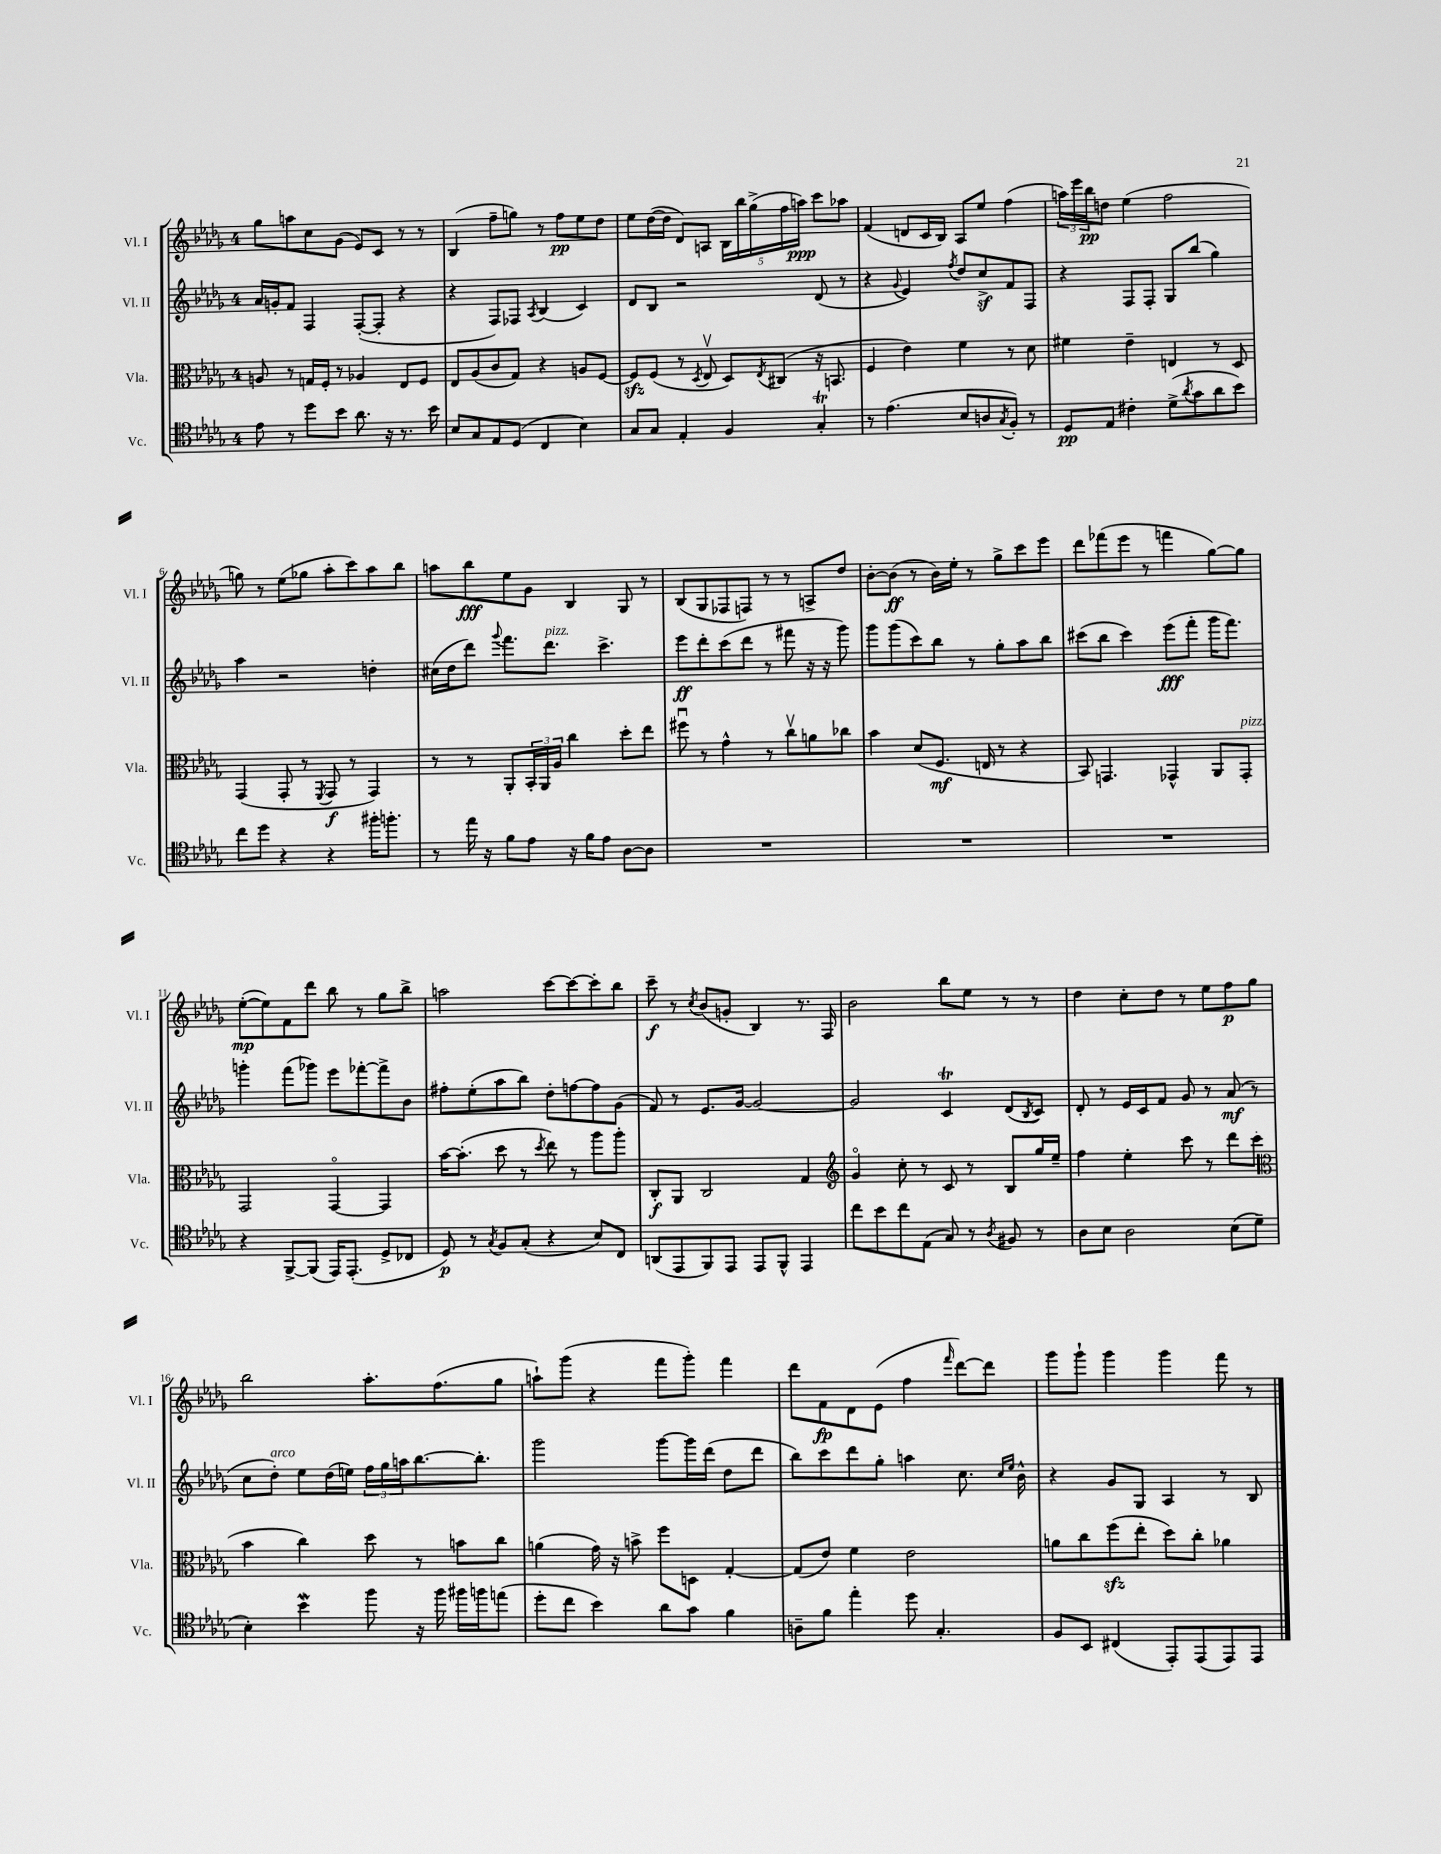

**kern	**kern	**kern	**kern
*staff4	*staff3	*staff2	*staff1
*clefC4	*clefC3	*clefG2	*clefG2
*k[b-e-a-d-g-]	*k[b-e-a-d-g-]	*k[b-e-a-d-g-]	*k[b-e-a-d-g-]
*M4/4	*M4/4	*M4/4	*M4/4
8e-	8A	16a-	8gg-
.	.	16g'	.
8r	8r	8f	8aa
8dd-	16G	4F	8cc
.	16F'	.	.
8b-	8r	.	(8g-
8.a-	4A-	([8F'	8e-)
.	.	8F']	8c
16r	.	.	.
8.r	8E-	4r	8r
.	8F	.	8r
16b-	.	.	.
=	=	=	=
8B-	8E-	4r	(4B-
8G-	(8A-	.	.
8E-	8c	8F)	8ff~
(8D-	8G-)	8F-	8gg)
.	.	8qA-	.
4C	4r	(4B-	8r
.	.	.	8ff
4B-)	8A	4c)	8ee-
.	[8F	.	8dd-
=	=	=	=
8G-	8F]	8d-	8ee-
8G-	(8F	8B-	([16dd-
.	.	.	16dd-]
4E-'	8r	2r	8d-)
.	8qD-	.	.
.	8E-v	.	8A
4F	8D-)	.	20B-
.	.	.	20bb-
.	.	.	(20gg-^
.	8qE-	.	.
.	(8C#	.	.
.	.	.	20ff
.	.	.	20aa)
4G-'	16r	(8d-	8ccc
.	8.BB	.	.
.	.	8r	8aa-
=	=	=	=
8r	4F	4r	(4f
(4.e-	.	.	.
.	.	8qqg-	.
.	4e-)	4e-)	8d
.	.	.	16c
.	.	.	16B-)
.	.	8qff	.
8B-	4f	8dd-	8A-
8A	.	8cc^	8ee-
8qG-	.	.	.
8F')	8r	8f	(4ff
8r	8d-	8F	.
=	=	=	=
8D-	4f#	4r	24aa)
.	.	.	24eee-
.	.	.	24bb-
8E-	.	.	8dd
4c#'	4e-~	8F	(4ee-
.	.	8F'	.
(8d-^	4E	8G-	2ff
8qa-	.	.	.
8g-	.	(8bb-	.
8a-	8r	4gg-)	.
8b-)	8D-	.	.
=	=	=	=
8cc	(4GG-	4aa-	8gg)
8dd-	.	.	8r
4r	8GG-'	2r	(8ee-
.	8r	.	8gg-
.	8qFF	.	.
4r	8GG-	.	8aa-'
.	8r	.	8ccc)
16ff#'	4GG-)	4dd'	8aa-
8.ff'	.	.	.
.	.	.	8bb-
=	=	=	=
8r	8r	(16cc#	8aa
.	.	16dd-	.
16ee-	8r	8ddd-)	8bb-
16r	.	.	.
.	.	8qqggg-	.
8f	8AA-'	8.fff	8ee-
8e-	24BB-'	.	8g-
.	24AA-	.	.
.	.	8.ddd-	.
.	24A-	.	.
16r	4cc	.	4B-
16f	.	.	.
8e-	.	4.ccc^	.
[8A-	8dd-'	.	8G-
8A-]	8ee-	.	8r
=	=	=	=
1r	8ff#u	8eee-	(8B-
.	8r	8ddd-'	8G-
.	4g-^^	(8ccc	8F-
.	.	8ddd-	8F)
.	8r	8r	8r
.	8ccv	8fff#	8r
.	8a	16r	8A^
.	.	16r	.
.	8cc-	8ggg-)	8dd-
=	=	=	=
1r	4b-	8ggg-	[8b-'
.	.	(8ggg-	(8b-]
.	(8d-	8ccc)	8r
.	8.F	8bb-	16b-)
.	.	.	16ee-'
.	.	8r	8r
.	16E	.	.
.	8r	8gg-'	8gg-^
.	4r	8aa-	8ccc
.	.	8bb-	8eee-
=	=	=	=
1r	8BB-)	(8ccc#	8ddd-
.	4.GG	8bb-	(8fff-
.	.	4ccc#)	8eee-
.	.	.	8r
.	4GG-^^	(8eee-	4fff
.	.	8fff'	.
.	8AA-	16ggg-	[8gg-)
.	.	8.fff)	.
.	8GG-'	.	8gg-]
=	=	=	=
4r	2GG-	4ggg'	([8ee-'
.	.	.	8ee-])
[8FF^	.	(8fff	8f
(8FF]	.	8ggg-)	8ddd-
16EE-)	[4GG-o	8eee-	8bb-
(8.EE-'	.	.	.
.	.	[8fff-'	8r
8D-^	4GG-]	8fff-^]	8gg-
8C-	.	8b-	8bb-^
=	=	=	=
8D-)	[16b-	8ff#'	2aa
.	(8.b-']	.	.
8r	.	(8ee-'	.
8qG-	.	.	.
8F	8dd-	8aa-	.
(8G-'	8r	8bb-)	.
.	8qdd-	.	.
4r	8ee-)	8dd-'	[8ccc
.	8r	[8ff	8ccc_
8B-)	8aa-	8ff]	8ccc']
8C	8aa-'	(8g-	8bb-
=	=	=	=
(8AA	8C'	8f)	8ccc~
8EE-	8AA-	8r	8r
.	.	.	8qcc
8FF)	2C	8.e-	(8b-
8EE-	.	.	8g'
.	.	[16g-	.
8EE-	.	2g-_	4B-)
8FF^^	.	.	.
4EE-	4G-	.	8.r
.	.	.	16F
=	=	=	=
*	*clefG2	*	*
8cc	4g-o	2g-]	2b-
8b-	.	.	.
8cc	8cc'	.	.
(8E-	8r	.	.
8G-)	8c	4c	8bb-
8r	8r	.	8ee-
8qA-	.	.	.
8F#	8B-	(8d-	8r
.	.	8qB-	.
8r	16gg-	8c)	8r
.	16ee-~	.	.
=	=	=	=
8A-	4ff	8d-'	4dd-
8B-	.	8r	.
2A-	4ee-'	16e-	8cc'
.	.	16c	.
.	.	8f	8dd-
.	8ccc	8g-	8r
.	8r	8r	8ee-
(8B-	8ddd-	(8a-	8ff
8d-~	(8ccc	8r	8gg-
=	=	=	=
*	*clefC3	*	*
4B-')	4b-	8cc	2bb-
.	.	8dd-')	.
4b-	4cc)	8ee-	.
.	.	(16dd-	.
.	.	16ee)	.
8ff	8dd-	24ff	8.aa-'
.	.	24gg-	.
.	.	24aa	.
16r	8r	[8.bb-	.
16ff	.	.	(8.ff
16ff#	8b	.	.
16ff	.	8.bb-']	.
(8ee	8cc	.	8gg-
=	=	=	=
8dd-'	(4a	2ggg-	8aa`)
8cc	.	.	(8ggg-
4b-)	16g-)	.	4r
.	16r	.	.
.	8b^	.	.
8a-	8ff	[8ggg-	8fff
8g-	8D	16ggg-]	8ggg-')
.	.	(16ddd-	.
4f	[4G-'	8dd-	4fff
.	.	8ddd-	.
=	=	=	=
8A~	(8G-]	8bb-)	8ddd-
8f	8e-)	8ccc	8f
4ee-'	4f	8ddd-	8d-
.	.	8gg-'	(8e-
8dd-	2e-	4aa	4ff
4.G-'	.	.	.
.	.	.	16qqfff
.	.	8.cc	[8ddd-)
.	.	.	8ddd-]
.	.	16qqcc	.
.	.	16qqee-	.
.	.	16b-^^	.
=	=	=	=
8F	8a	4r	8ggg-
8BB-	8cc	.	8ggg-`
(4C#	(8ff	8g-	4ggg-
.	8ee-'	8G-	.
8EE-')	8dd-)	4A-	4ggg-
(8EE-	8cc'	.	.
8EE-)	4a-	8r	8fff
8EE-	.	8B-	8r
==	==	==	==
*-	*-	*-	*-
